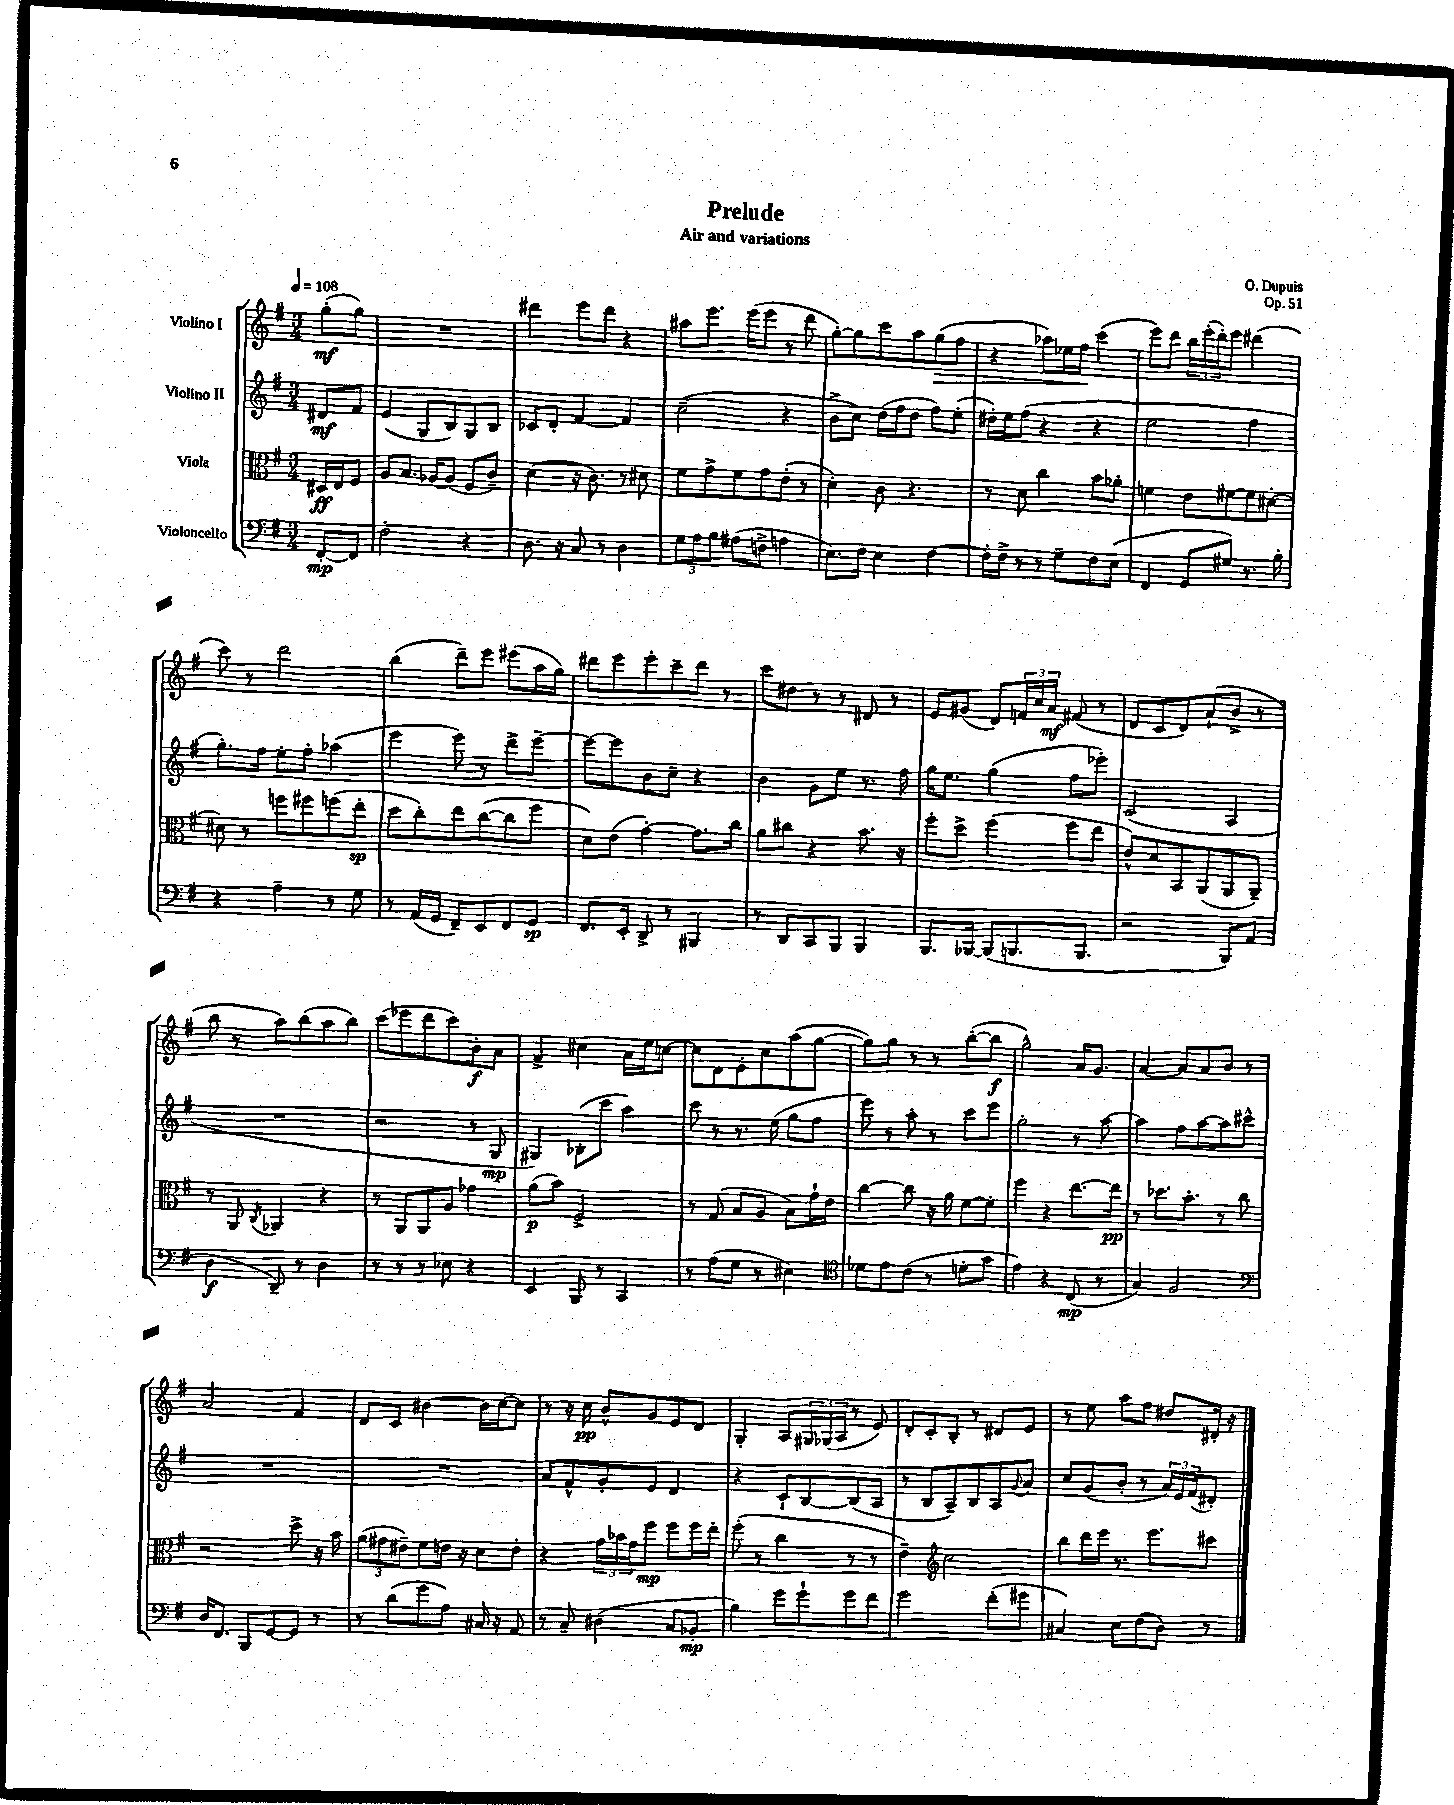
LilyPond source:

\header { title = "Prelude" composer = "O. Dupuis" subtitle = "Air and variations" opus = "Op. 51" }
<<
\new StaffGroup <<
\new Staff = "s0" \with { instrumentName = "Violino I" } {
    \clef treble \key g \major \numericTimeSignature \time 3/4 \partial 4 \tempo 4 = 108
    g''8-.\mf( g''8) |
    R2. |
    dis'''4 e'''8 dis'''8 r4 |
    ais''8 e'''8. e'''16( e'''8 r8 d'''8 |
    g''8~-.) g''8 c'''8 a''8 g''8\>( fis''8 |
    r4 aes''8) ees''16 fis''16\! c'''4( |
    e'''8) d'''8 \tuplet 3/2 { b''16 e'''16-.( d'''16-.) } e'''8 dis'''4( |
    c'''8) r8 d'''2 |
    b''4( d'''8--) e'''8 eis'''8( a''16 g''16) |
    dis'''8 e'''8 e'''8-. c'''8-- dis'''8 r8 |
    c'''8 dis''8 r8 r8 dis'8 r8 |
    e'8 gis'8( d'8) \tuplet 3/2 { f'16 c''16 a'16\mf } fis'8( r8 |
    d'8 c'8 d'8) a'8-!( b'8-> r8 |
    b''8 r8 a''8) b''8( a''8 b''8) |
    c'''8( ees'''8 d'''8 c'''8) b'8-.\f a'8 |
    fis'4-> cis''4 a'16 e''16 c''8~ |
    c''8 d'8 e'8-. c''8 a''8( g''8~ |
    g''8) g''8 r8 r8 b''8~-.( b''8\f |
    g''2-^) a'16 g'8. |
    a'4~ a'8 a'8 b'8 r8 |
    a'2 fis'4 |
    d'8 c'8 bis'4~ bis'16 c''16~ c''8 |
    r8 r16 c''16\pp b'8-^ g'8 e'8 d'8 |
    g4-. a8 \tuplet 3/2 { gis16 ges16( a16 } r8 e'8) |
    d'8-. c'8-. b8-. r8 dis'8 e'8 |
    r8 e''8 a''8 fis''8 dis''8 dis'16-. r16 \bar "|." |
}
\new Staff = "s1" \with { instrumentName = "Violino II" } {
    \clef treble \key g \major \numericTimeSignature \time 3/4 \partial 4
    dis'8\mf fis'8 |
    e'4( g8 b8) g8 b8 |
    ces'8 d'8-. fis'4~ fis'4 |
    c''2--( r4 |
    b'8-> c''8) d''16( fis''16 d''8 fis''8) e''8-.( |
    dis''16-.) e''16 fis''8( r4 r4 |
    e''2 fis''4 |
    g''8.-.) fis''16 e''8-. fis''8-. aes''4( |
    e'''4 e'''8) r8 d'''8-> e'''8~-- |
    e'''8~ e'''8 b'8 c''8-- r4 |
    b'4 g'8 e''8 r8. fis''16 |
    g''16 e''8. g''4( fis''8 ees'''8-.) |
    c'2( a4 |
    R2. |
    r2 r8 g8\mp |
    gis4) bes8-.( c'''8 a''4) |
    c'''8 r8 r8. e''16( g''8 fis''8 |
    e'''8) r8 a''8-. r8 c'''8 e'''8 |
    g''2-. r8 a''8~ |
    a''4 fis''8 a''8~ a''8 cis'''8-^ |
    R2. |
    R2. |
    a'8 fis'8-^ g'8-. e'8 d'4 |
    r4 c'8-! b8~ b8( a8 |
    r8 b8 a8--) b8 a8 \appoggiatura { g'8 } a'8 |
    c''8 g'8( b'8-. r8 \tuplet 3/2 { a'16) e'16 fis'16( } dis'8-.) \bar "|." |
}
\new Staff = "s2" \with { instrumentName = "Viola" } {
    \clef alto \key g \major \numericTimeSignature \time 3/4 \partial 4
    dis16\ff e16 fis8 |
    a8 b8. aes16~ aes8( fis8 c'8--) |
    d'4( r16 c'8.) r8 dis'8 |
    fis'8 g'8-> fis'8 g'8 e'8-.( r8 |
    d'4-.) c'8 r4. |
    r8 d'8 c''4 b'8 aes'8-. |
    f'4 e'8 fis'8~ fis'8 dis'8~-. |
    dis'8 r8 f''8 fis''8 f''8( e''8-.\sp |
    d''8 c''8-.) e''8 c''8~( c''8 fis''8 |
    d'8) e'8( g'4~-.) g'8. c''16 |
    a'8 cis''8 r4 b'8. r16 |
    fis''8-. d''8-> fis''4( fis''8 e''8 |
    e'8-^) d'8 b,8 a,8( a,8 a,8--) |
    r8 a,8 \acciaccatura { c8 } aes,4 r4 |
    r8 a,8 a,8 a8 ges'4 |
    a'8\p( b'8) fis2-> |
    r8 g8( b8 a8 b8) g'16-! e'16 |
    c''4~ c''8 r16 a'16 fis'8~ fis'8-. |
    fis''4 r4 e''8.~ e''16\pp |
    r8 des''8. b'8.-. r8 c''8 |
    r2 d''8-> r16 b'16 |
    \tuplet 3/2 { a'8( gis'8 eis'8--) } fis'8 e'16 r16 d'8 e'8-. |
    r4 \tuplet 3/2 { g'16 bes'16 g'16 } fis''8\mp fis''8 fis''16 e''16-. |
    fis''8-.( r8 c''4 r8 r8 |
    e'4--) \clef treble c''2 |
    b''8 d'''16 e'''16 r8. e'''8. cis'''8 \bar "|." |
}
\new Staff = "s3" \with { instrumentName = "Violoncello" } {
    \clef bass \key g \major \numericTimeSignature \time 3/4 \partial 4
    fis,8~-.\mp fis,8 |
    fis2-. r4 |
    d8. r16 c8 r8 d4 |
    \tuplet 3/2 { g8 a8 b8 } ais8( f8-> a4 |
    e8.) fis16 e4 fis4~ |
    fis16-. fis16-> r8 r8 g8-- fis8 e8( |
    fis,4 g,8 gis8) r8. b16-. |
    r4 a4-- r8 g8 |
    r8 a,16( g,16 fis,8--) e,8 fis,8 g,8\sp |
    fis,8. e,16-. d,8-> r8 bis,,4 |
    r8 d,8 c,8 b,,8 b,,4 |
    b,,8. bes,,16~ bes,,8( b,,8. b,,8. |
    r2 b,,8) a,8( |
    d4\f d,8--) r8 d4 |
    r8 r8 r8 ees8 r4 |
    e,4 b,,8 r8 c,4 |
    r8 a8( g8 r8 eis4) |
    \clef tenor des'8 e'8 c'8( r8 d'8-. g'8 |
    e'4) r4 c8\mp( r8 |
    g4) fis2 |
    \clef bass d16 fis,8. b,,8 g,8~ g,8 r8 |
    r8 d'8( g'8 a8) cis16 r16 a,8 |
    r8 c8-- dis4( c8 bes,8-.\mp |
    b4) g'8 g'8-! g'8 fis'8 |
    g'2 fis'8-.( gis'8 |
    cis4) e8 fis8( d8) r8 \bar "|." |
}
>>
>>
\layout { \context { \Score \remove "Bar_number_engraver" } }
